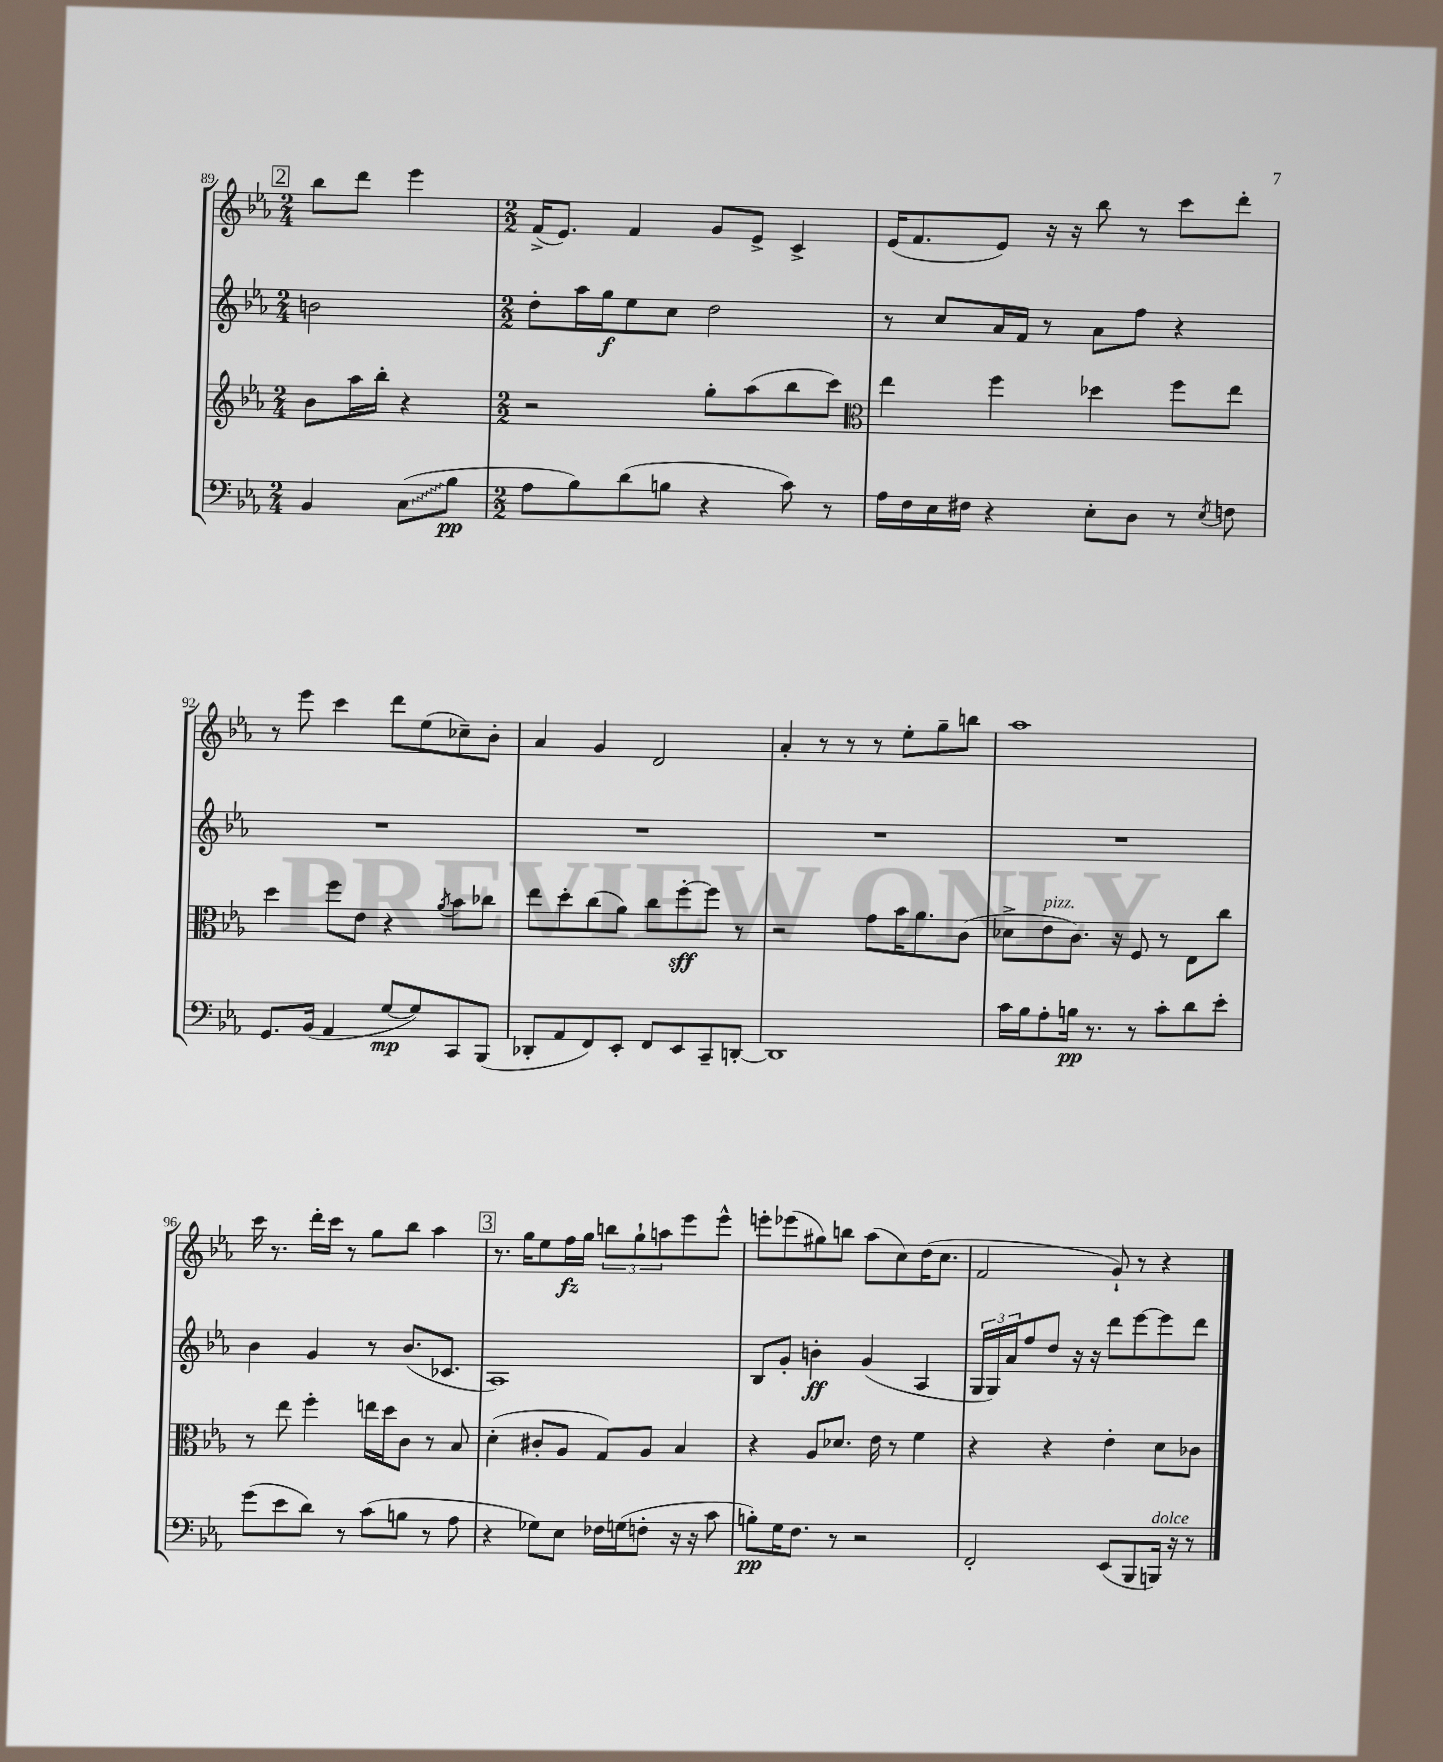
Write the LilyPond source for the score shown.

<<
\new StaffGroup <<
\new Staff = "s0" {
    \clef treble \key ees \major \numericTimeSignature \time 2/4
    \mark \markup { \box "2" } bes''8 d'''8 ees'''4 |
    \numericTimeSignature \time 2/2 f'16->( ees'8.) f'4 g'8 ees'8-> c'4-> |
    ees'16( f'8. ees'8) r16 r16 bes''8 r8 c'''8 d'''8-. |
    r8 ees'''8 c'''4 d'''8 ees''8( ces''8--) bes'8-. |
    aes'4 g'4 d'2 |
    aes'4-. r8 r8 r8 ees''8-. g''8-- b''8 |
    aes''1 |
    c'''16 r8. d'''16-. c'''16 r8 g''8 bes''8 aes''4 |
    \mark \markup { \box "3" } r8. g''16 ees''8 f''16\fz g''16 \tuplet 3/2 { b''8 g''8-! a''8 } ees'''8 ees'''8-^ |
    e'''8-. ees'''8( gis''8) b''8 aes''8( c''8) d''16( c''8. |
    f'2 g'8-!) r8 r4 \bar "|." |
}
\new Staff = "s1" {
    \clef treble \key ees \major \numericTimeSignature \time 2/4
    \mark \markup { \box "2" } b'2 |
    \numericTimeSignature \time 2/2 d''8-. aes''16 g''16\f ees''8 c''8 d''2 |
    r8 c''8 aes'16 f'16 r8 aes'8 f''8 r4 |
    R1 |
    R1 |
    R1 |
    R1 |
    bes'4 g'4 r8 bes'8.( ces'8. |
    \mark \markup { \box "3" } aes1) |
    bes8 g'8-. b'4-.\ff g'4( aes4 |
    \tuplet 3/2 { g16 g16) aes'16 } f''8 d''8 r16 r16 d'''8 ees'''8~ ees'''8 d'''8 \bar "|." |
}
\new Staff = "s2" {
    \clef treble \key ees \major \numericTimeSignature \time 2/4
    \mark \markup { \box "2" } bes'8 aes''16 bes''16-. r4 |
    \numericTimeSignature \time 2/2 r2 g''8-. aes''8( bes''8 c'''8) |
    \clef alto ees''4 f''4 des''4 f''8 ees''8 |
    d''4 f''8 ees'8 r4 \acciaccatura { aes'8 } bes'8 ces''8 |
    ees''8 d''8-. c''8( aes'8) c''8 f''8~-.\sff f''8 r8 |
    r2 g'8 bes'16 aes'8. c'8( |
    des'8-> ees'8^\markup { \italic "pizz." } c'8.) r16 f8 r8 ees8 c''8 |
    r8 ees''8 f''4-. e''16 d''16 c'8 r8 bes8 |
    \mark \markup { \box "3" } d'4-.( cis'8-. aes8 g8) aes8 bes4 |
    r4 aes8 des'8. ees'16 r8 f'4 |
    r4 r4 ees'4-. d'8 ces'8 \bar "|." |
}
\new Staff = "s3" {
    \clef bass \key ees \major \numericTimeSignature \time 2/4
    \mark \markup { \box "2" } bes,4 \once \override Glissando.style = #'zigzag c8\glissando( bes8\pp |
    \numericTimeSignature \time 2/2 aes8 bes8) d'8( b8 r4 c'8) r8 |
    aes16 f16 ees16 fis16 r4 ees8-. d8 r8 \acciaccatura { ees8 } f8 |
    g,8. bes,16( aes,4 g8~\mp g8) c,8 bes,,8( |
    des,8-. aes,8 f,8) ees,8-. f,8 ees,8 c,8-- d,8~-. |
    d,1 |
    c'16 bes16 aes8-. b16\pp r8. r8 c'8-. d'8 ees'8-. |
    g'8( ees'8 d'8) r8 c'8( b8 r8 aes8 |
    \mark \markup { \box "3" } r4 ges8) ees8 fes16 g16( f8-. r16 r16 c'8 |
    b8-.\pp) g16 f8. r8 r2 |
    f,2-. ees,8( bes,,8 b,,16^\markup { \italic "dolce" }) r16 r8 \bar "|." |
}
>>
>>
\layout { \context { \Score currentBarNumber = #89 } }
